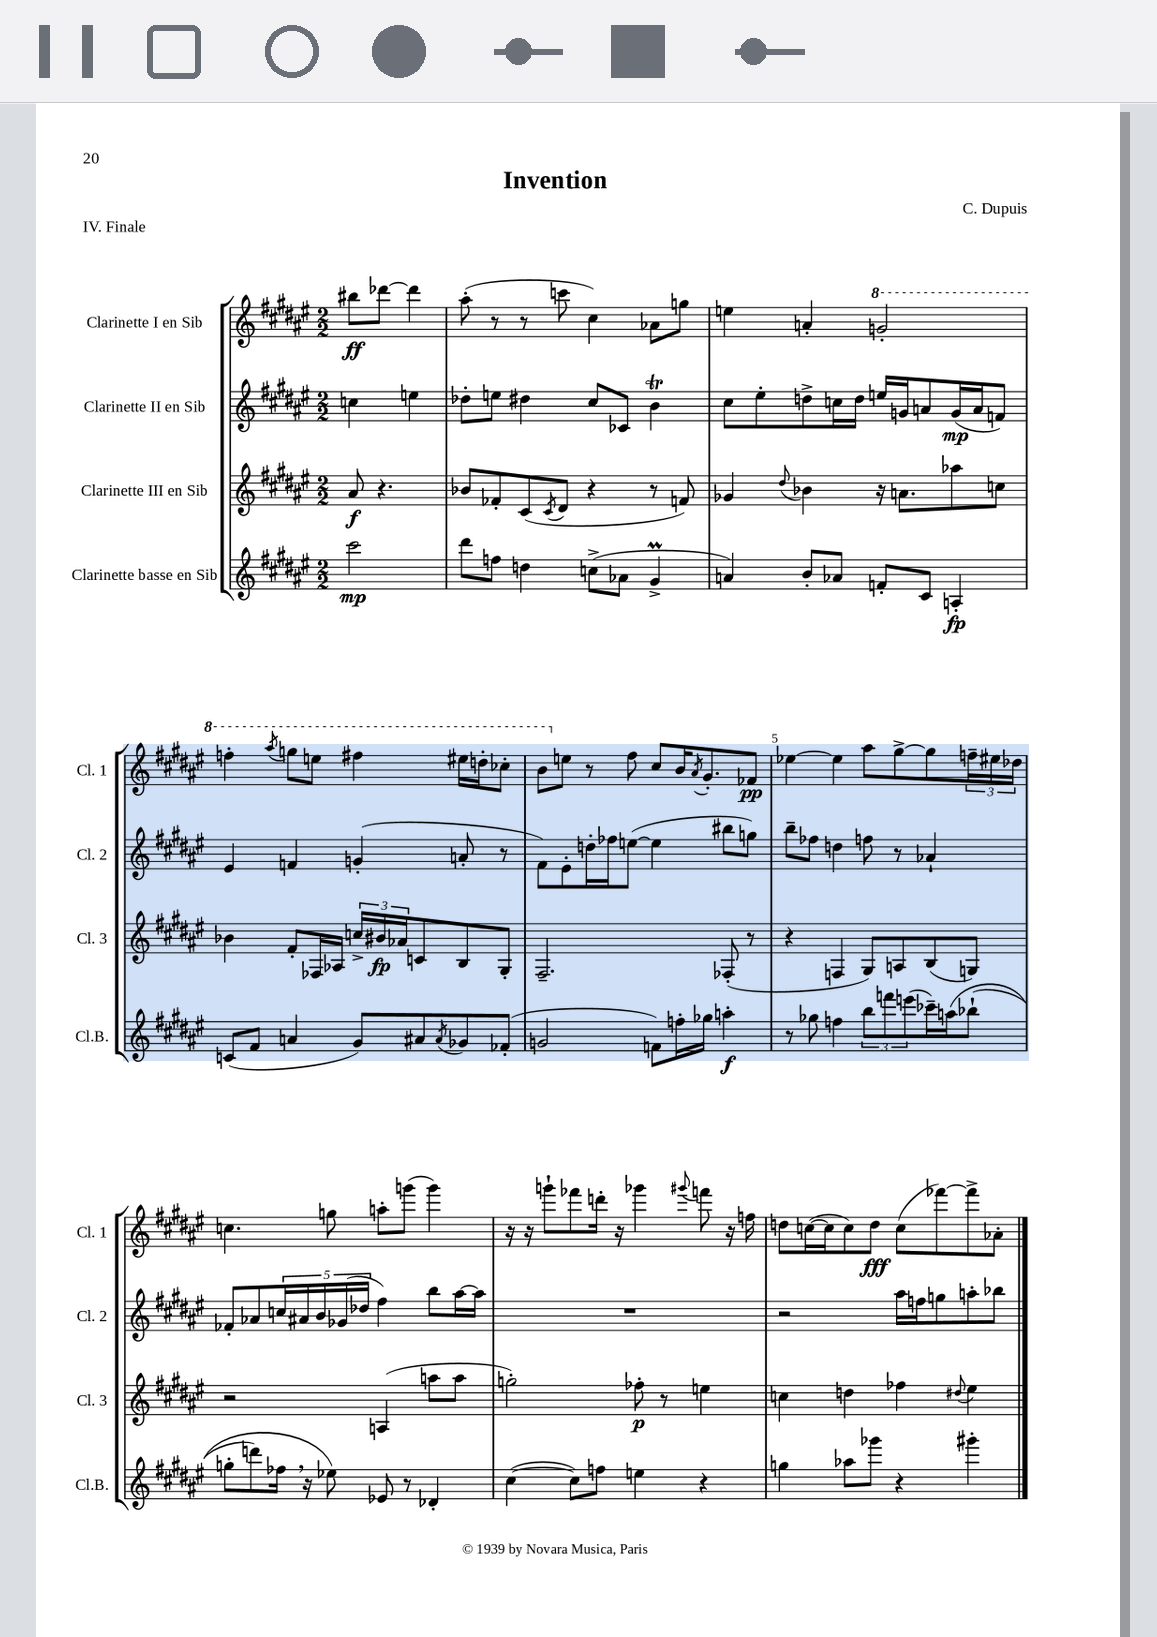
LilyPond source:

\header { title = "Invention" composer = "C. Dupuis" piece = "IV. Finale" }
<<
\new StaffGroup <<
\new Staff = "s0" \with { instrumentName = "Clarinette I en Sib" shortInstrumentName = "Cl. 1" } {
    \clef treble \key fis \major \numericTimeSignature \time 2/2 \partial 2
    bis''8\ff des'''8~ des'''4 |
    ais''8-.( r8 r8 c'''8 cis''4) aes'8 g''8 |
    e''4 a'4-. \ottava #1 g''2-. |
    f'''4-. \acciaccatura { ais'''8 } g'''8 e'''8 fis'''4 eis'''16 d'''16-. ces'''8-. |
    b''8 \ottava #0 e''8 r8 fis''8 cis''8 b'16 \acciaccatura { ais'8 } gis'8.-. fes'8\pp |
    ees''4~ ees''4 ais''8 gis''8~-> gis''8 \tuplet 3/2 { f''16-- eis''16 des''16 } |
    c''4. g''8 a''8-. g'''8( g'''4) |
    r16 r16 g'''8-! fes'''8 d'''16-. r16 ges'''4 \appoggiatura { gis'''8 } f'''8 r16 f''16 |
    d''8 c''16~( c''16 c''8) d''8\fff c''8( fes'''8~) fes'''8-> aes'8-. \bar "|." |
}
\new Staff = "s1" \with { instrumentName = "Clarinette II en Sib" shortInstrumentName = "Cl. 2" } {
    \clef treble \key fis \major \numericTimeSignature \time 2/2 \partial 2
    c''4 e''4 |
    des''8-. e''8 dis''4 cis''8 ces'8 b'4\trill |
    cis''8 eis''8-. d''8-> c''16 d''16 e''16 g'16 a'8 g'16\mp( a'16 f'8) |
    eis'4 f'4 g'4-.( a'8-. r8 |
    fis'8) eis'8-. d''16-. fes''16 e''8~( e''4 bis''8 g''8) |
    b''8-- fes''8 d''4 f''8 r8 aes'4-! |
    fes'8-. aes'8 \tuplet 5/4 { c''16 ais'16 b'16 ges'16( des''16 } fis''4) b''8 ais''16~ ais''16 |
    R1 |
    r2 ais''16 f''16 g''8 a''8-. bes''8 \bar "|." |
}
\new Staff = "s2" \with { instrumentName = "Clarinette III en Sib" shortInstrumentName = "Cl. 3" } {
    \clef treble \key fis \major \numericTimeSignature \time 2/2 \partial 2
    ais'8\f r4. |
    bes'8 fes'8-. cis'8( \acciaccatura { cis'8 } dis'8 r4 r8 f'8) |
    ges'4 \appoggiatura { dis''8 } bes'4 r16 a'8. aes''8 c''8 |
    bes'4 fis'8-. fes16 aes16 \tuplet 3/2 { c''16-> bis'16\fp aes'16 } c'8 b8 gis8-. |
    fis2.-- fes8-.( r8 |
    r4 f4 gis8) a8 b8( g8) |
    r2 a4( a''8 a''8 |
    g''2-.) fes''8-.\p r8 e''4 |
    c''4 d''4 fes''4 \appoggiatura { dis''8 } eis''4 \bar "|." |
}
\new Staff = "s3" \with { instrumentName = "Clarinette basse en Sib" shortInstrumentName = "Cl.B." } {
    \clef treble \key fis \major \numericTimeSignature \time 2/2 \partial 2
    cis'''2\mp |
    dis'''8 f''8 d''4 c''8->( aes'8 gis'4->\prall |
    a'4) b'8-. aes'8 f'8-. cis'8 a4-.\fp |
    c'8( fis'8 a'4 gis'8) ais'8 \acciaccatura { ais'8 } ges'8 fes'8-.( |
    g'2 f'8) f''16-. ges''16 a''4-.\f |
    r8 ges''8 f''4 \tuplet 3/2 { b''8 f'''8 e'''8( } ces'''16--) a''16\( bes''8-!( |
    g''8-. d'''8) fes''16 \breathe r16 ees''8\) ees'8 r8 des'4-. |
    cis''4~( cis''8) f''8 e''4 r4 |
    g''4 aes''8 ges'''8 r4 gis'''4-. \bar "|." |
}
>>
>>
\layout { \context { \Score \override BarNumber.break-visibility = ##(#f #t #t) barNumberVisibility = #(every-nth-bar-number-visible 5) } }
